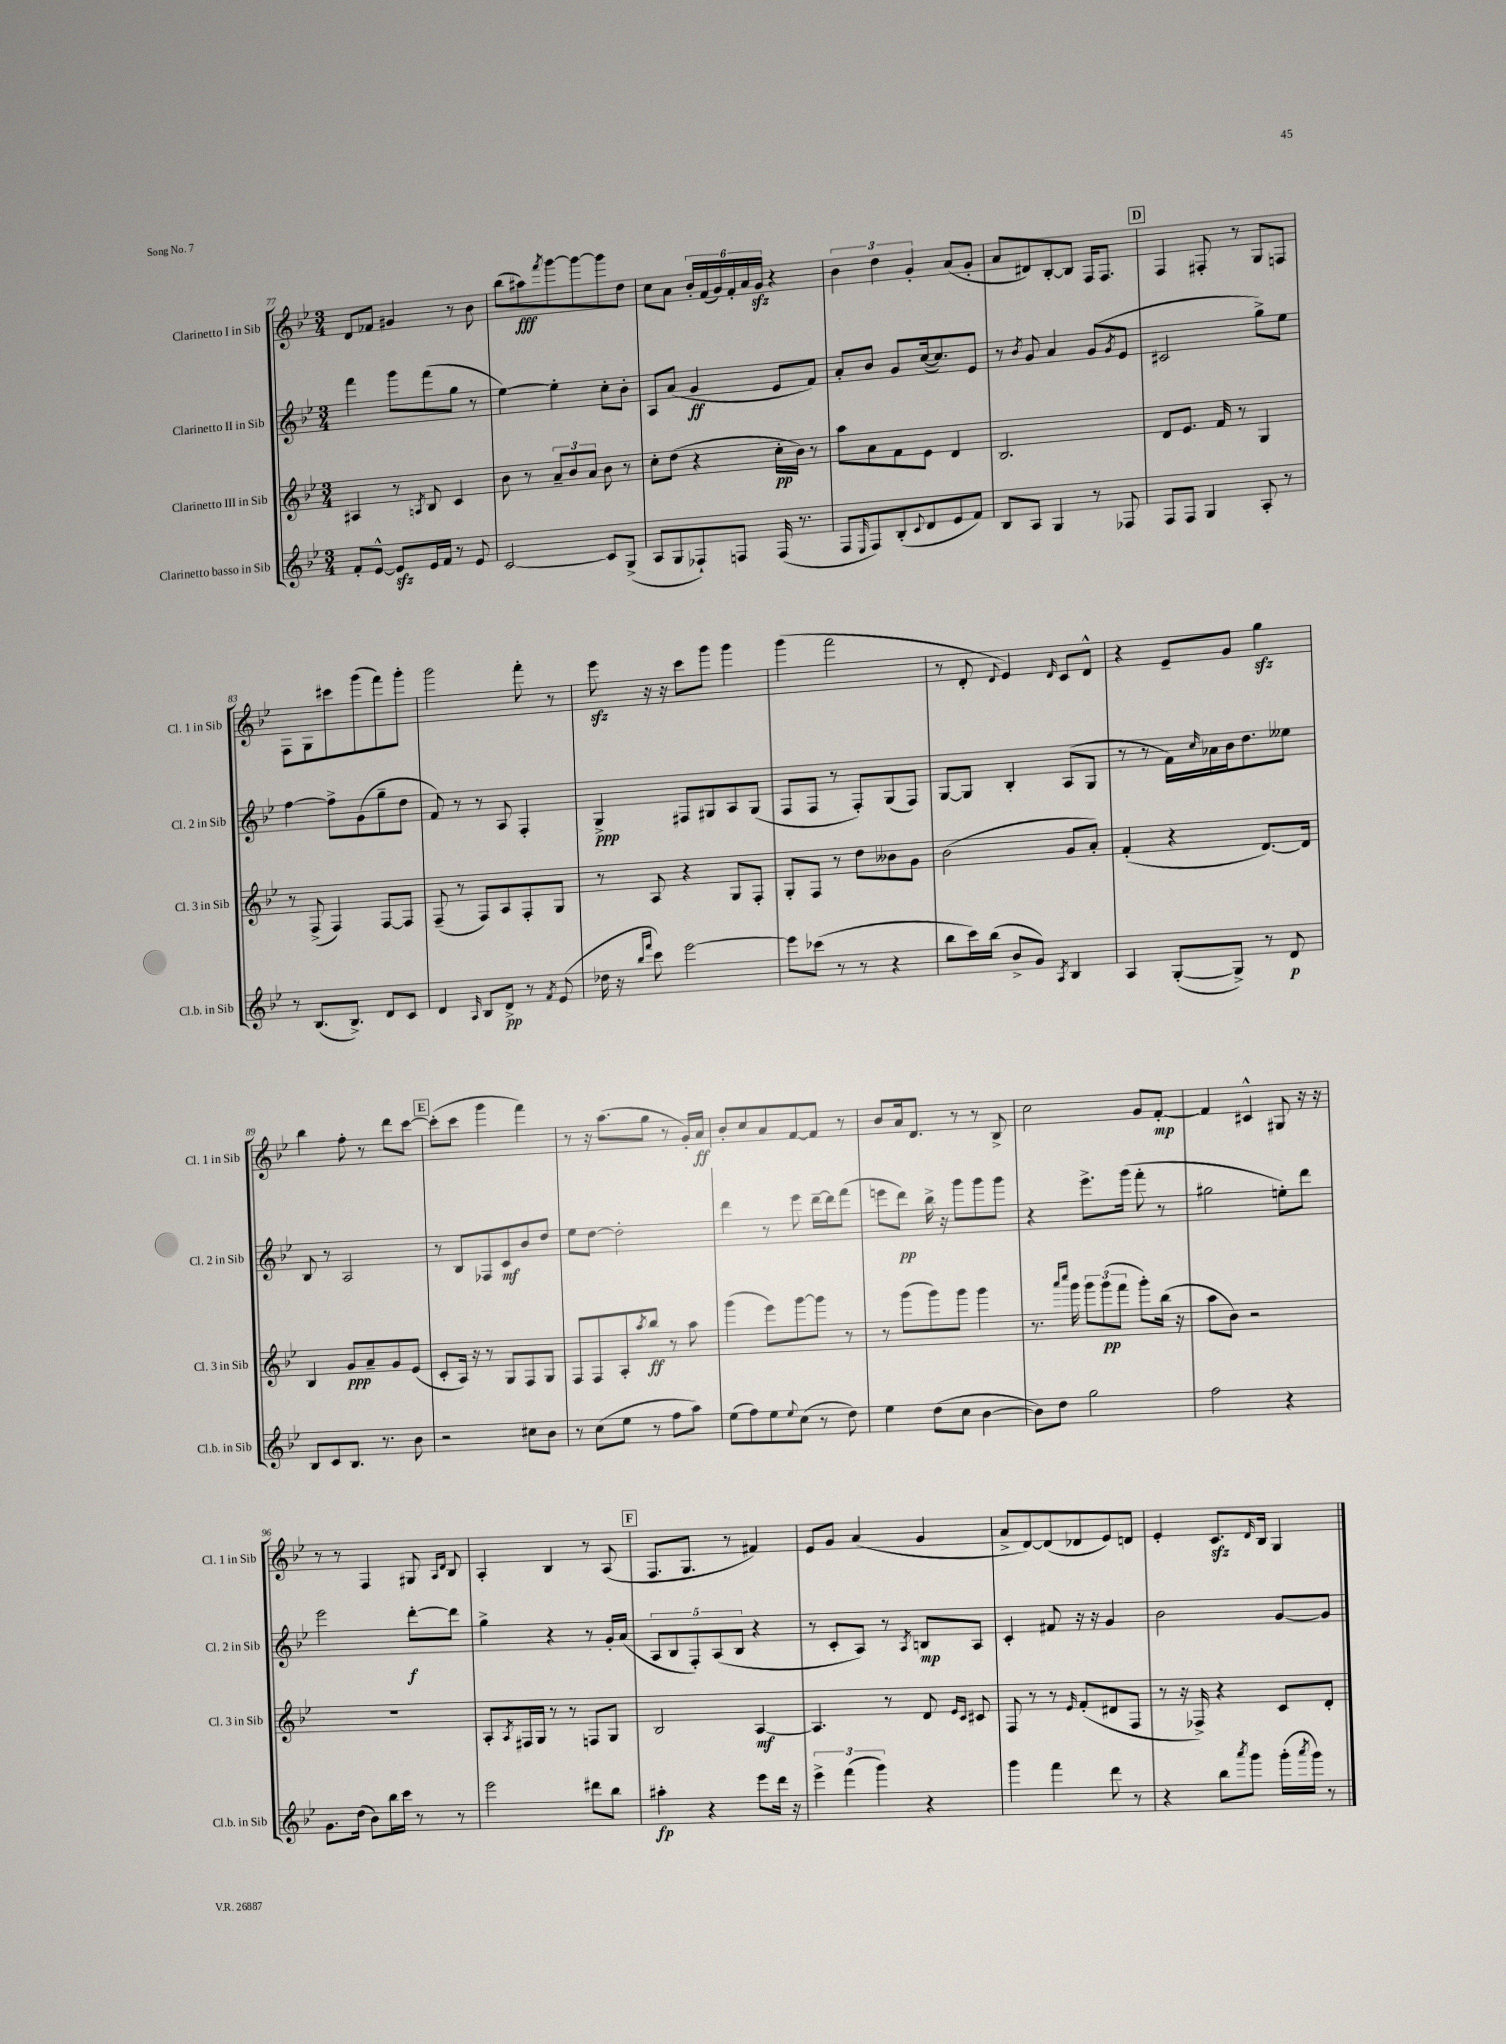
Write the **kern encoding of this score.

**kern	**kern	**kern	**kern
*staff4	*staff3	*staff2	*staff1
*clefG2	*clefG2	*clefG2	*clefG2
*k[b-e-]	*k[b-e-]	*k[b-e-]	*k[b-e-]
*M3/4	*M3/4	*M3/4	*M3/4
8f'	4A#	4fff	8d
[8e-^^	.	.	8f-
8e-]	8r	8ggg	4g#
.	8qA	.	.
16e-	8B-	(8fff	.
16f	.	.	.
8r	4c	8gg	8r
8e-	.	8r	8b-
=	=	=	=
[2c	8b-	[4ee-)	(8bb-
.	8r	.	8aa#)
.	.	.	8qfff
.	12a~	4ee-']	[8ggg
.	12b-	.	.
.	.	.	8ggg_
.	12a	.	.
8c]	8b-	8cc'	8ggg]
(8G^	8r	8b-'	8dd
=	=	=	=
8A	8cc'	8A	8cc
8G	(8dd	(8a	8a
8F-`)	4r	4g	24b-'
.	.	.	(24f
.	.	.	24g)
8F	.	.	24f'
.	.	.	24a
.	.	.	24g
(16F	16cc'	8e-	4r
8.r	16b-)	.	.
.	8r	8f)	.
=	=	=	=
8F	8aa	8a'	6b-
16qqE-	.	.	.
8F)	8a	8b-	.
.	.	.	6dd
(8B-'	8f	8g	.
.	.	.	6g'
8qqc	.	.	.
8d	8e-	([16cc	.
.	.	8.cc])	.
8e-	4d	.	(8a
8f)	.	8e-	8g'
=	=	=	=
8B-	2.B-	8r	8a
.	.	8qb-	.
8A	.	8g	8d#)
4G	.	4a	[8B-'
.	.	.	8B-]
8r	.	(8g	16F
.	.	.	8.F
.	.	8qg	.
8F-	.	8e-	.
=	=	=	=
8F	8d	2c#	4F
8F	8.e-	.	.
4G	.	.	8F#'
.	16f	.	.
.	8r	.	8r
8A'	4G	8gg^)	8G
8r	.	8ee-	8F
=	=	=	=
8r	8r	[4ff	8F
(8.B-	(8F^	.	8G
.	4F)	8ff^]	8ccc#
8.B-^)	.	.	.
.	.	(8g	(8ggg
8d	[8F	8gg~	8fff)
8c	8F]	8dd	8ggg'
=	=	=	=
4d	(8F~	8f)	2ggg
.	8r	8r	.
16qqA	.	.	.
8B-	8F)	8r	.
8d^	8A	8A	.
8r	8F'	4F'	8fff'
8qf	.	.	.
(8e-	8G	.	8r
=	=	=	=
16dd-	8r	4G^	8eee-
16r	.	.	.
16qqbb-	.	.	.
16qqfff	.	.	.
8ccc)	8A	.	16r
.	.	.	16r
[2eee-	4r	8F#	8ccc
.	.	8G#	8ggg
.	8G	8A	4ggg
.	8F'	(8G#	.
=	=	=	=
8eee-]	8G'	8F	(4ggg
(8ccc-	8F	8F	.
8r	8r	8r	2fff
8r	8dd	8F')	.
4r	8b--	(8G	.
.	8g	8F)	.
=	=	=	=
8bb-	(2b-	[8G	8r
16ccc)	.	8G]	8d'
(16bb-	.	.	.
.	.	.	8qqd
8b-^	.	4B-'	4e-)
8g)	.	.	.
8qA	.	.	16qqd
4B-	8g	(8A	8c
.	8a')	8G	8d^^
=	=	=	=
4A	(4f'	8r	4r
.	.	8r	.
([8G'	4r	16f)	8e-~
.	.	16qqcc	.
.	.	16a-	.
8G^])	.	16b-	8g
.	.	8.dd	.
8r	[8.d)	.	4gg
8d	.	8ee--	.
.	16d]	.	.
=	=	=	=
8B-	4B-	8B-	4bb-
8c	.	8r	.
8.B-	8g	2A	8ff'
.	8a~	.	8r
8.r	.	.	.
.	8g	.	8ddd
8b-	(8e-	.	[8ccc
=	=	=	=
2r	8c'	8r	(8ccc']
.	16A)	8B-	8ccc
.	16r	.	.
.	8r	8F-	4ggg
.	8G	8c	.
8cc#	8F	8b-	4fff)
8b-	8G	8dd	.
=	=	=	=
8r	8F	8ee-	8r
(8cc	8F	[8dd	16r
.	.	.	(8.aa
8ee-	8A'	2dd']	.
.	8qaa	.	.
8r	8bb-	.	8gg
8ff	8r	.	8r
8aa)	8aa	.	16g')
.	.	.	16a
=	=	=	=
(8ee-	(4ggg	4ddd	8b-'
8ff)	.	.	8cc
8ee-	8eee-)	8r	8a
8qqee-	.	.	.
(8cc	[8ggg	8eee-	[8f
8r	8ggg]	[16ddd~	8f]
.	.	16ddd]	.
8dd)	8r	(8fff	8r
=	=	=	=
4ee-	8r	8eee	8b-
.	(8ggg	8ddd)	16a
.	.	.	8.d
(8dd	8ggg)	16bb-^	.
.	.	16r	.
8cc	8ggg	8ggg	8r
[4b-	4ggg	8ggg	8r
.	.	8ggg	8B-^
=	=	=	=
8b-])	8.r	4r	2cc
8dd	.	.	.
.	16qqaaa	.	.
.	16qqcccc	.	.
.	16ggg	.	.
2gg	12ggg	8.eee-^	.
.	(12ggg	.	.
.	12fff	.	.
.	.	(16ggg	.
.	8ggg')	8fff'	8g
.	(16bb-	8r	[8f'
.	16r	.	.
=	=	=	=
2ff	8aa	2gg#	4f]
.	8b-)	.	.
.	2r	.	4c#^^
4r	.	8ee')	8G#
.	.	8ddd	16r
.	.	.	16r
=	=	=	=
8.g	2.r	2eee-	8r
.	.	.	8r
(16dd	.	.	.
8b-)	.	.	4F
16bb-	.	.	.
16ccc	.	.	.
8r	.	[8ddd'	8G#
.	.	.	16qqA
.	.	.	16qqd
8r	.	8ddd]	8B-
=	=	=	=
2eee-	8A'	4gg^	4A'
.	8qA	.	.
.	16F#	.	.
.	16G	.	.
.	8r	4r	4B-
.	8r	.	.
8ddd#	8F	8r	8r
8bb-	8G	16g'	(8A
.	.	(16a	.
=	=	=	=
4aa#'	2B-	10A	8.F
.	.	10B-	.
.	.	.	8.G
.	.	10F')	.
4r	.	.	.
.	.	(10A	.
.	.	.	8r
.	.	10B-	.
8eee-	[4A	4r	4f#)
16ddd	.	.	.
16r	.	.	.
=	=	=	=
6eee-^	4.A]	8r	8e-
.	.	8c'	8g
(6fff	.	.	.
.	.	8A)	(4a
6ggg)	.	.	.
.	8r	8r	.
.	.	8qA	.
4r	8d	8B	4g
.	16qqe-	.	.
.	16qqc	.	.
.	8c#	8A	.
=	=	=	=
4ggg	8F	4c'	8a^
.	8r	.	[8d)
4fff	8r	8f#	(8d]
.	16qqe-	.	.
.	(8f'	16r	8d-
.	.	16r	.
8ddd	8d#	4g	8e-)
8r	8F	.	8d
=	=	=	=
4r	8r	2b-	4e-'
.	16r	.	.
.	16F-^)	.	.
8bb-	4r	.	8.c
8qaaa	.	.	.
8ggg	.	.	.
.	.	.	16qqd
.	.	.	16B-
(16ggg'	8c	[8g	4G
8qaaa	.	.	.
16ggg)	.	.	.
8r	8d'	8g]	.
==	==	==	==
*-	*-	*-	*-
